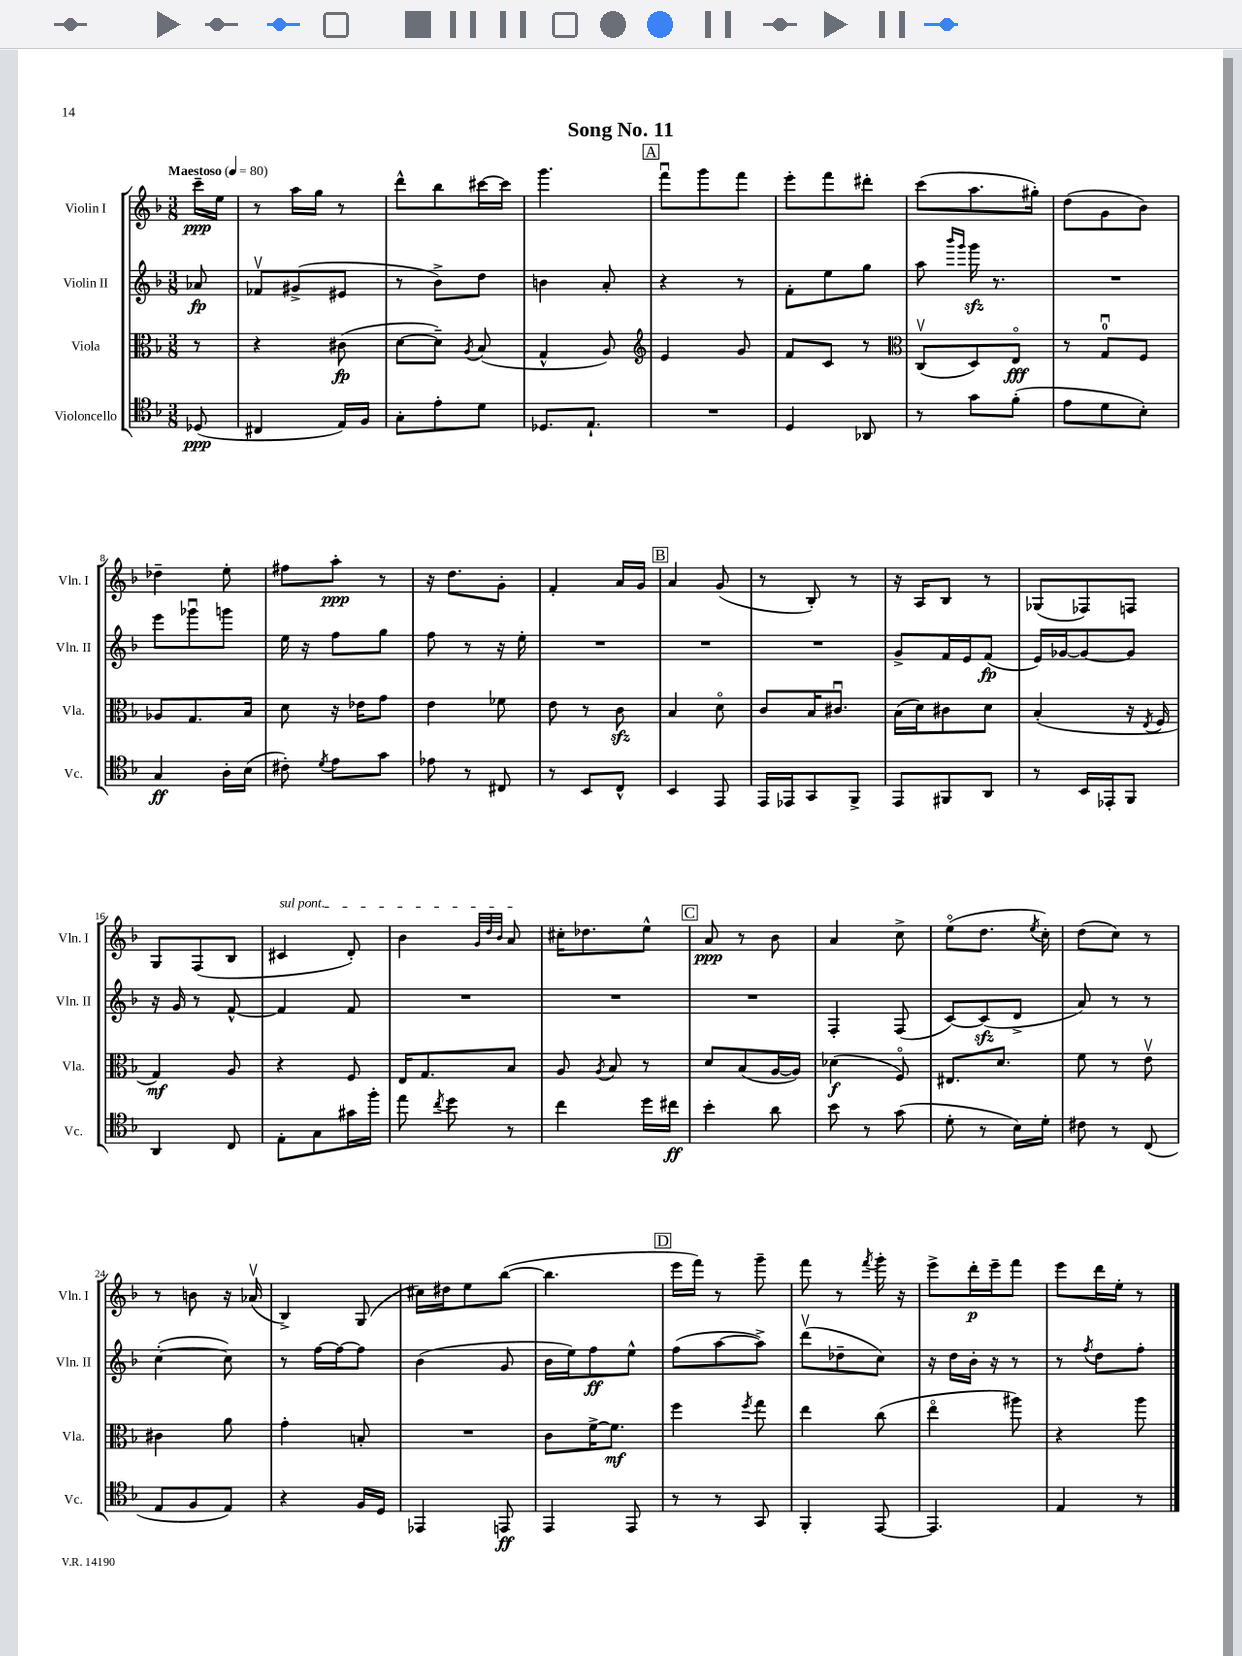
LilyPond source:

\header { title = "Song No. 11" }
<<
\new StaffGroup <<
\new Staff = "s0" \with { instrumentName = "Violin I" shortInstrumentName = "Vln. I" } {
    \clef treble \key f \major \numericTimeSignature \time 3/8 \partial 8 \tempo "Maestoso" 4 = 80
    \autoBeamOff c'''16[--\ppp e''16] |
    r8 a''16[ g''16] r8 |
    d'''8[-^ bes''8 cis'''16~ cis'''16] |
    g'''4. |
    \mark \markup { \box "A" } f'''8[\downbow g'''8 f'''8] |
    e'''8[-. f'''8 dis'''8]-. |
    c'''8[( a''8. gis''16]-.) |
    d''8[( g'8 bes'8]) |
    des''4-- e''8-. |
    fis''8[ a''8]-.\ppp r8 |
    r16 d''8.[ g'8]-. |
    f'4-. a'16[ g'16] |
    \mark \markup { \box "B" } a'4 g'8( |
    r8 bes8-.) r8 |
    r16 a16[ bes8] r8 |
    ges8[( fes8) f8] |
    g8[ f8( bes8] |
    \once \override TextSpanner.bound-details.left.text = \markup { \italic "sul pont." } cis'4\startTextSpan d'8-.) |
    bes'4 \grace { g'32[ d''32 bes'32] } a'8\stopTextSpan |
    cis''16[-. des''8. e''8]-^ |
    \mark \markup { \box "C" } a'8\ppp r8 bes'8 |
    a'4 c''8-> |
    e''8[\flageolet( d''8.] \acciaccatura { e''8 } c''16-.) |
    d''8[( c''8]) r8 |
    r8 b'8 r16 aes'16\upbow( |
    bes4->) g8( |
    cis''16[) dis''16 e''8 bes''8]~( |
    bes''4. |
    \mark \markup { \box "D" } e'''16[ f'''16]) r8 g'''8-- |
    f'''8 r8 \acciaccatura { f'''8 } g'''16-. r16 |
    e'''8[-> d'''16-.\p e'''16-- f'''8] |
    e'''8[ d'''16 e''16]-. r8 \bar "|." |
}
\new Staff = "s1" \with { instrumentName = "Violin II" shortInstrumentName = "Vln. II" } {
    \clef treble \key f \major \numericTimeSignature \time 3/8 \partial 8
    \autoBeamOff aes'8\fp |
    fes'8[\upbow gis'8->( eis'8] |
    r8 bes'8[->) d''8] |
    b'4 a'8-. |
    \mark \markup { \box "A" } r4 r8 |
    f'8[-. e''8 g''8] |
    a''8 \grace { bes'''16[ g'''16] } g'''16\sfz r8. |
    R4. |
    e'''8[ ges'''8\downbow g'''8] |
    e''16 r16 f''8[ g''8] |
    f''8 r8 r16 e''16-. |
    R4. |
    \mark \markup { \box "B" } R4. |
    R4. |
    g'8[-> f'16 e'16 f'8]\fp( |
    e'16[) ges'16~ ges'8~ ges'8] |
    r16 g'16 r8 f'8~-^ |
    f'4 f'8 |
    R4. |
    R4. |
    \mark \markup { \box "C" } R4. |
    f4-. f8( |
    c'8[~) c'8\sfz( d'8]-> |
    a'8) r8 r8 |
    c''4~-.( c''8) |
    r8 f''16[~ f''16~ f''8] |
    bes'4( g'8 |
    bes'16[ e''16) f''8\ff e''8]-^ |
    \mark \markup { \box "D" } f''8[( a''8~ a''8]->) |
    d'''8[\upbow( des''8-- c''8]) |
    r16 d''16[ bes'16]-. r16 r8 |
    r8 \acciaccatura { f''8 } d''8[ f''8]-. \bar "|." |
}
\new Staff = "s2" \with { instrumentName = "Viola" shortInstrumentName = "Vla." } {
    \clef alto \key f \major \numericTimeSignature \time 3/8 \partial 8
    \autoBeamOff r8 |
    r4 cis'8\fp( |
    d'8[~ d'8]--) \acciaccatura { a8 } bes8( |
    g4-^ a8) |
    \mark \markup { \box "A" } \clef treble e'4 g'8 |
    f'8[ c'8] r8 |
    \clef alto c8[\upbow( d8) e8]\flageolet\fff |
    r8 g8[-0\downbow f8] |
    aes8[ g8. bes16] |
    d'8 r16 ees'16[ g'8] |
    e'4 fes'8 |
    e'8 r8 c'8\sfz |
    \mark \markup { \box "B" } bes4 d'8\flageolet |
    c'8[ bes16 cis'8.]\downbow |
    bes16[( d'16) cis'8 d'8] |
    bes4-.( r16 \acciaccatura { e8 } f16 |
    g4\mf) a8 |
    r4 f8 |
    e16[ g8. bes8] |
    a8 \acciaccatura { a8 } bes8 r8 |
    \mark \markup { \box "C" } d'8[ bes8( a16~ a16]) |
    des'4\f( f8\flageolet) |
    eis8.[ d'8.] |
    f'8 r8 e'8\upbow |
    cis'4 a'8 |
    g'4-. b8-. |
    R4. |
    c'8[ f'16~-> f'8.]\mf |
    \mark \markup { \box "D" } f''4 \acciaccatura { f''8 } g''8 |
    e''4 c''8( |
    e''4\flageolet ais''8) |
    r4 a''8 \bar "|." |
}
\new Staff = "s3" \with { instrumentName = "Violoncello" shortInstrumentName = "Vc." } {
    \clef tenor \key f \major \numericTimeSignature \time 3/8 \partial 8
    \autoBeamOff des8\ppp( |
    cis4 e16[) f16] |
    g8[-. e'8-. d'8] |
    des8.[ e8.]-! |
    \mark \markup { \box "A" } R4. |
    d4 aes,8 |
    r8 g'8[ f'8]-.( |
    e'8[ d'8 bes8]-.) |
    g4\ff a16[-. bes16]( |
    cis'8-.) \acciaccatura { d'8 } e'8[ g'8] |
    ees'8 r8 cis8 |
    r8 bes,8[ c8]-^ |
    \mark \markup { \box "B" } bes,4 e,8 |
    e,16[ ees,16 g,8 f,8]-> |
    e,8[ fis,8 a,8] |
    r8 bes,16[ ees,16-. f,8] |
    a,4 c8 |
    e8[-. g8 gis'16 f''16]-. |
    e''8 \acciaccatura { c''8 } d''8 r8 |
    c''4 d''16[ cis''16]\ff |
    \mark \markup { \box "C" } bes'4-. a'8 |
    bes'8 r8 g'8( |
    d'8-. r8 bes16[) d'16]-. |
    cis'8 r8 c8( |
    e8[ f8 e8]) |
    r4 f16[ d16] |
    ees,4 e,8\ff |
    e,4 e,8 |
    \mark \markup { \box "D" } r8 r8 g,8 |
    f,4-. e,8~ |
    e,4. |
    e4 r8 \bar "|." |
}
>>
>>
